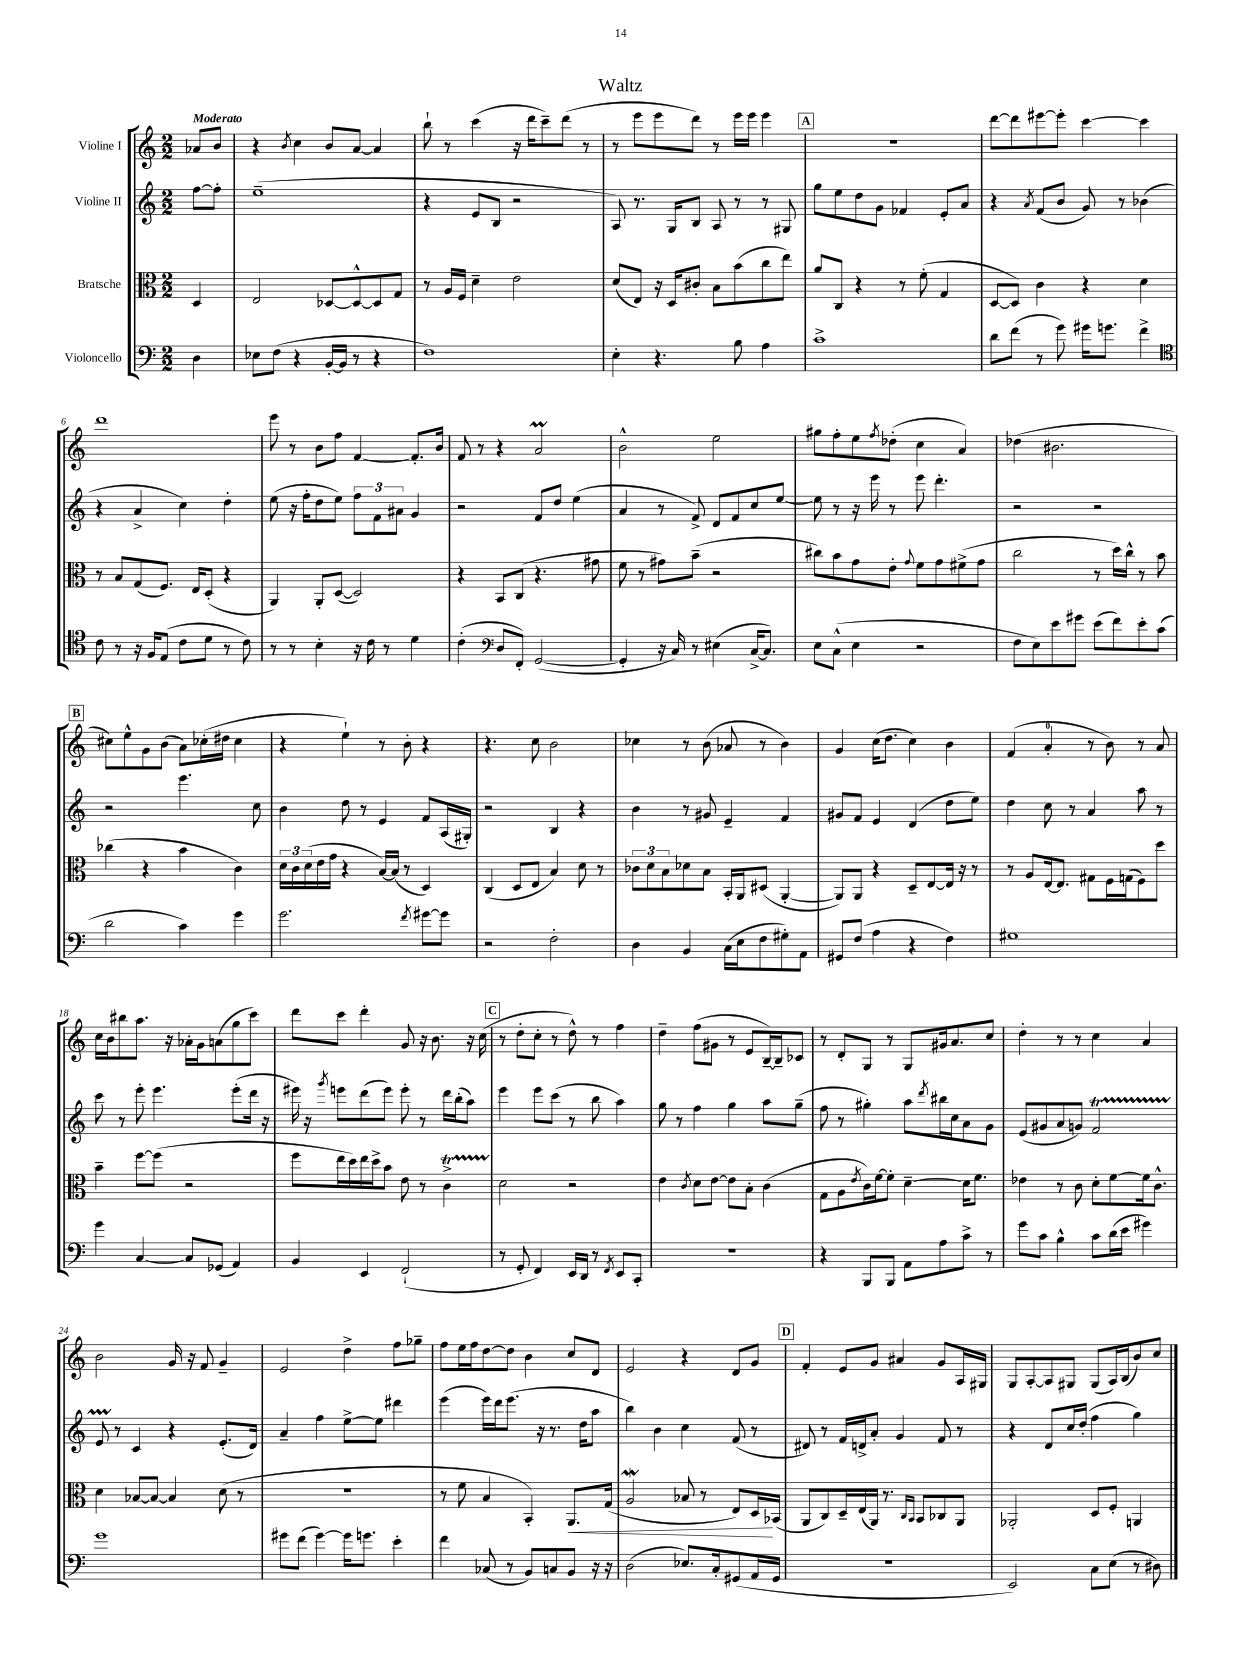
\header { title = "Waltz" }
<<
\new StaffGroup <<
\new Staff = "s0" \with { instrumentName = "Violine I" } {
    \clef treble \key c \major \numericTimeSignature \time 2/2 \partial 4 \tempo "Moderato"
    aes'8 b'8 |
    r4 \acciaccatura { b'8 } c''4 b'8 a'8~ a'4 |
    b''8-! r8 c'''4( r16 d'''16 c'''8--) d'''8( r8 |
    r8 e'''8 e'''8 d'''8) r8 e'''16 e'''16 e'''4 |
    \mark \markup { \box "A" } R1 |
    d'''8~ d'''8 eis'''8~ eis'''8-. c'''4~ c'''4 |
    d'''1 |
    e'''8 r8 b'8 f''8 f'4~ f'8.-. b'16 |
    f'8 r8 r4 a'2\prall |
    b'2-^ e''2 |
    gis''8 f''8-. e''8 \acciaccatura { f''8 } des''8-.( c''4 a'4) |
    des''4( bis'2. |
    \mark \markup { \box "B" } cis''8) e''8-^ g'8 b'8( a'8) ces''16-.( dis''16 ces''4 |
    r4 e''4-!) r8 b'8-. r4 |
    r4. c''8 b'2 |
    ces''4 r8 b'8( aes'8 r8 b'4) |
    g'4 c''16( d''8. c''4) b'4 |
    f'4( a'4-0-. r8 b'8) r8 a'8 |
    c''16 b'16 bis''8 a''8. r16 aes'16-. g'16 a'8( g''8 c'''8) |
    d'''8 c'''8 d'''4-. g'8 r16 b'8. r16 c''16( |
    \mark \markup { \box "C" } r8 d''8-. c''8-. r8 d''8-^) r8 f''4 |
    d''4-- f''8( gis'8 r8 e'8 b16~--) b16-- ces'8 |
    r8 d'8-. g8 r8 g8 gis'16 a'8. c''8 |
    d''4-. r8 r8 c''4 a'4 |
    b'2 g'16 r16 f'8 g'4-- |
    e'2 d''4-> f''8 ges''8-- |
    f''8 e''16 f''16 d''8~ d''8 b'4 c''8 d'8 |
    e'2 r4 d'8 g'8 |
    \mark \markup { \box "D" } f'4-. e'8 g'8 ais'4 g'8 a16 gis16 |
    g8 a8~-. a8 gis8 gis8( a16) b16( b'8) c''8 \bar "|." |
}
\new Staff = "s1" \with { instrumentName = "Violine II" } {
    \clef treble \key c \major \numericTimeSignature \time 2/2 \partial 4
    f''8~ f''8-. |
    e''1--( |
    r4 e'8 b8 r2 |
    a8) r8. g16 b8 a8 r8 r8 gis8 |
    \mark \markup { \box "A" } g''8 e''8 d''8 g'8 fes'4 e'8-. a'8 |
    r4 \acciaccatura { a'8 } f'8( b'8 g'8) r8 bes'4( |
    r4 a'4-> c''4) d''4-. |
    e''8( r16 f''16-. d''8 e''8) \tuplet 3/2 { f''8 f'8 ais'8 } g'4 |
    r2 f'8 d''8 e''4( |
    a'4 r8 f'8->) d'8 f'8 c''8 e''8~ |
    e''8 r8 r16 e'''16 r8 e'''8 d'''4.-. |
    r2 r2 |
    \mark \markup { \box "B" } r2 e'''4. c''8 |
    b'4 d''8 r8 e'4 f'8 a16( gis16-.) |
    r2 b4 r4 |
    b'4 r8 gis'8 e'4-- f'4 |
    gis'8 f'8 e'4 d'4( d''8 e''8) |
    d''4 c''8 r8 a'4 a''8 r8 |
    c'''8 r8 e'''8-. e'''4. e'''8-.( d'''16 r16 |
    eis'''16) r16 \acciaccatura { g'''8 } e'''8 d'''8( e'''8) e'''8-. r8 d'''16 b''16-.( a''8) |
    \mark \markup { \box "C" } e'''4 e'''8 c'''8( r8 b''8 a''4) |
    g''8 r8 f''4 g''4 a''8 g''8--( |
    f''8 r8 gis''4-.) a''8 \acciaccatura { d'''8 } bis''16 c''16 a'8 g'8 |
    e'8( gis'8 a'8 g'8) f'2\startTrillSpan |
    e'8 r8\stopTrillSpan c'4 r4 e'8.-.( d'16) |
    a'4-- f''4 e''8~-> e''8 dis'''4 |
    e'''4( e'''16) d'''16 e'''8.( r16 r8. d''16 a''8 |
    b''4) b'4 c''4 f'8( r8 |
    \mark \markup { \box "D" } dis'8) r8 f'16 d'16-> a'8-. g'4 f'8 r8 |
    r4 d'8 c''16 d''16-.( f''4 g''4) \bar "|." |
}
\new Staff = "s2" \with { instrumentName = "Bratsche" } {
    \clef alto \key c \major \numericTimeSignature \time 2/2 \partial 4
    d4 |
    e2 des8~ des8~-^ des8 g8 |
    r8 a16 f16 d'4-- e'2 |
    d'8( e8) r16 d16 cis'8-. b8 b'8( c''8 e''8) |
    \mark \markup { \box "A" } a'8 c8 r4 r8 f'8-.( g4 |
    d8~ d8) c'4 r4 d'4 |
    r8 b8 g8( f8.) e16 d8-.( r4 |
    a,4) a,8-. d8~( d2) |
    r4 b,8 c8( r4. gis'8 |
    f'8 r8 gis'8) b'8--( r2 |
    cis''8) b'8 g'8 e'8-. \appoggiatura { g'8 } f'8 g'8 fis'8->( g'8 |
    c''2 r8 d''16) c''16-^ r8 b'8 |
    \mark \markup { \box "B" } ces''4( r4 b'4 c'4) |
    \tuplet 3/2 { d'16 c'16 d'16( } e'16 g'16 r4 b16~) b16( r8 d4) |
    c4( d8 e8 b4) d'8 r8 |
    \tuplet 3/2 { ces'8 d'8 b8 } des'8 b8 b,16-. a,16 dis8( a,4~-. |
    a,8) a,8 r4 d8-- e8~ e16 r16 r8 |
    r8 a8 e16~ e8. gis8 f16 g16( f8) d''8 |
    b'4-- f''8~ f''8( r2 |
    f''8 e''16 d''16) e''16 d''16-> b'8 e'8 r8 c'4->\startTrillSpan |
    \mark \markup { \box "C" } d'2\stopTrillSpan r2 |
    e'4 \acciaccatura { c'8 } d'8 e'8~ e'8 b8-. c'4( |
    g8 a8 \acciaccatura { e'8 } c'16) f'16~ f'8-. d'4~-- d'16 f'8. |
    ees'4 r8 c'8 d'8-. f'8~ f'16 c'8.-^ |
    d'4 bes8~ bes8~ bes4 d'8( r8 |
    R1 |
    r8 f'8 b4 b,4-.) a,8.\< g16( |
    a2\mordent bes8 r8 e8) d16\! bes,16( |
    \mark \markup { \box "D" } a,8 c8) d16-- e16( a,16) r8. \grace { c16 b,16 } b,8 ces8 a,8 |
    aes,2-. d8 f8-. a,4 \bar "|." |
}
\new Staff = "s3" \with { instrumentName = "Violoncello" } {
    \clef bass \key c \major \numericTimeSignature \time 2/2 \partial 4
    d4 |
    ees8 f8( r4 b,16~-. b,16 r8 r4 |
    f1) |
    e4-. r4. b8 a4 |
    \mark \markup { \box "A" } c'1-> |
    d'8 f'8( r8 g'8) gis'16 g'8. f'4-> |
    \clef tenor c'8 r8 r16 f16 e8( c'8 d'8 r8 c'8) |
    r8 r8 b4-. r16 c'16 r8 d'4 |
    c'4-.( \clef bass d8 f,8-.) g,2~( |
    g,4-. r16 c16) r8 eis4( c16~-> c8.) |
    e8 c8-^( e4 r2 |
    f8 e8) e'8 gis'8 e'8( f'8) e'8-. c'8( |
    \mark \markup { \box "B" } d'2 c'4) g'4 |
    g'2. \acciaccatura { f'8 } gis'8~ gis'8 |
    r2 f2-. |
    d4 b,4 c16( e16 f8 gis8-.) a,8 |
    gis,8 f8( a4 r4 f4) |
    gis1 |
    g'4 c4~ c8 ges,8( a,4) |
    b,4 e,4 f,2-!( |
    \mark \markup { \box "C" } r8 g,8-. f,4) e,16 d,16 r8 \acciaccatura { f,8 } e,8 c,8-. |
    r1 |
    r4 b,,8 b,,8 a,8 a8 c'8-> r8 |
    g'8 c'8 b4-^ c'8 d'16( e'16 gis'4) |
    g'1 |
    gis'8 f'8( gis'4~) gis'16 g'8. e'4-. |
    f'4 ces8( r8 b,8) c8 b,8 r16 r16 |
    d2( ees8.) c16-. gis,8( a,16 gis,16 |
    \mark \markup { \box "D" } r1 |
    e,2) c8 e8( r8 dis8) \bar "|." |
}
>>
>>
